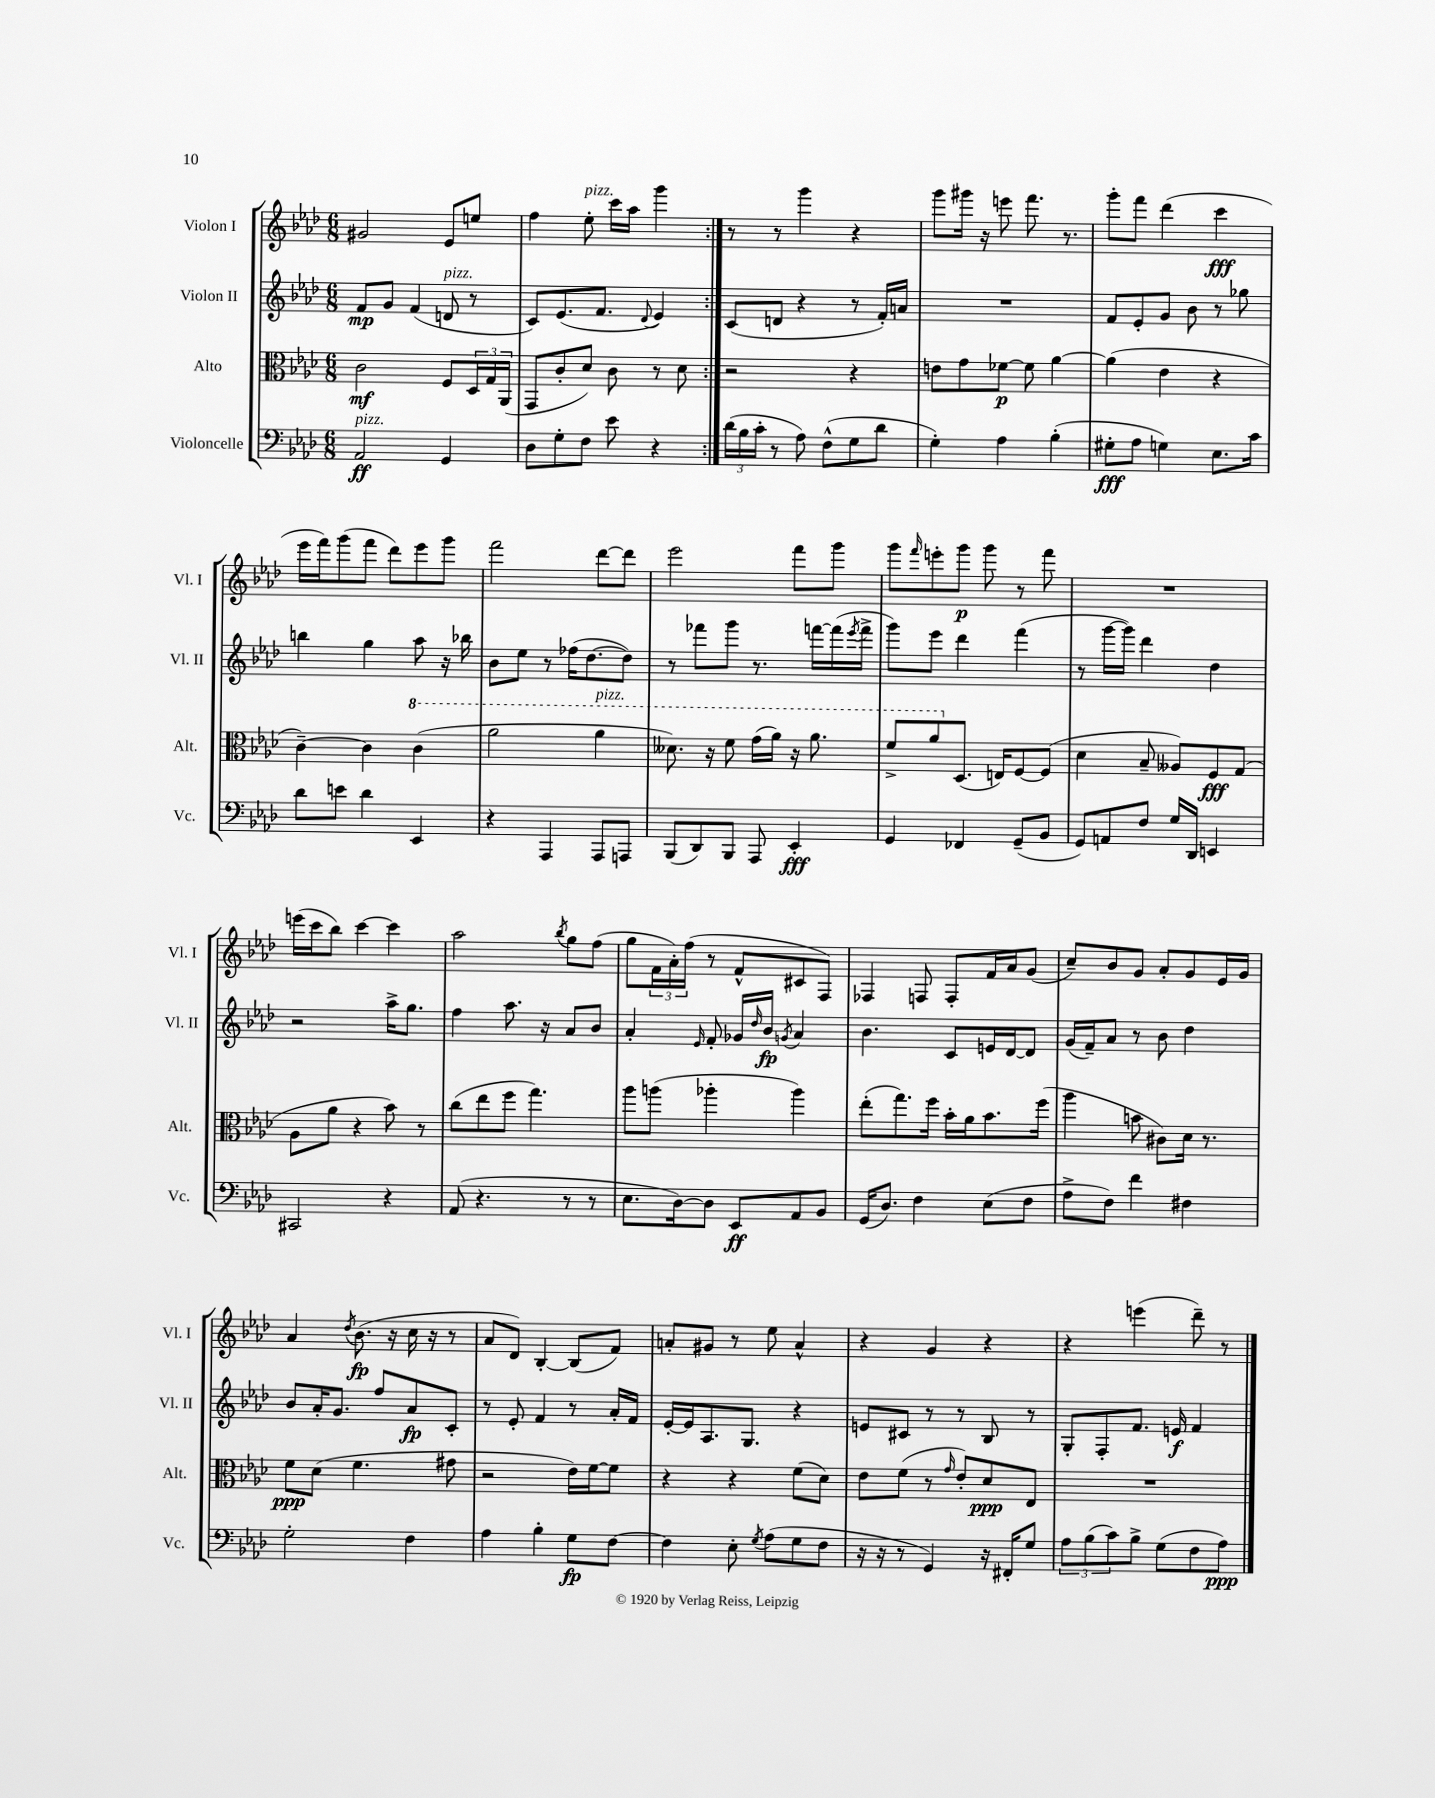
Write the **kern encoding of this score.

**kern	**dynam	**kern	**dynam	**kern	**dynam	**kern	**dynam
*part4	*part4	*part3	*part3	*part2	*part2	*part1	*part1
*staff4	*staff4	*staff3	*staff3	*staff2	*staff2	*staff1	*staff1
*I"Violoncelle	*	*I"Alto	*	*I"Violon II	*	*I"Violon I	*
*I'Vc.	*	*I'Alt.	*	*I'Vl. II	*	*I'Vl. I	*
*clefF4	*	*clefC3	*	*clefG2	*	*clefG2	*
*k[b-e-a-d-]	*	*k[b-e-a-d-]	*	*k[b-e-a-d-]	*	*k[b-e-a-d-]	*
*M6/8	*	*M6/8	*	*M6/8	*	*M6/8	*
=1	=1	=1	=1	=1	=1	=1	=1
!LO:TX:a:i:t=pizz.	!	!	!	!	!	!	!
2AA-/	ff	2c\	mf	8f/L	mp	2g#X/	.
.	.	.	.	8g/J	.	.	.
.	.	.	.	(4f/	.	.	.
!	!	!	!	!LO:TX:a:i:t=pizz.	!	!	!
4GG/	.	8F/L	.	8dn/	.	8e-/L	.
.	.	24D-/L	.	8r	.	8een/J	.
.	.	24G/	.	.	.	.	.
.	.	(24AA-/JJ	.	.	.	.	.
=2	=2	=2	=2	=2	=2	=2	=2
8D-\L	.	8GG/L	.	8c/L)	.	4ff\	.
8G'\	.	8c'/	.	(8.e-/	.	.	.
!	!	!	!	!	!	!LO:TX:a:i:t=pizz.	!
8F\J	.	8d-/J)	.	.	.	8ee-'\	.
.	.	.	.	8.f/J	.	.	.
8e-\	.	8c\	.	.	.	16ccc\LL	.
.	.	.	.	.	.	16aa-\JJ	.
.	.	.	.	8qqd-/	.	.	.
4r	.	8r	.	4e-/)	.	4ggg\	.
.	.	8d-\	.	.	.	.	.
=3:|!	=3:|!	=3:|!	=3:|!	=3:|!	=3:|!	=3:|!	=3:|!
(24d-\LL	.	2r	.	(8c/L	.	8r	.
24B-\	.	.	.	.	.	.	.
24c'\JJ	.	.	.	.	.	.	.
8r	.	.	.	8dn/J	.	8r	.
8A-\)	.	.	.	4r	.	4ggg\	.
(8F^^\L	.	.	.	.	.	.	.
8G\	.	4r	.	8r	.	4r	.
8d-\J	.	.	.	16f'/LL)	.	.	.
.	.	.	.	16an/JJ	.	.	.
=4	=4	=4	=4	=4	=4	=4	=4
4G'\)	.	8en\L	.	2.r	.	8ggg\L	.
.	.	8g\	.	.	.	16ggg#X\Jk	.
.	.	.	.	.	.	16r	.
4A-\	.	[8f-X\J	p	.	.	8eeen\	.
.	.	8f-\]	.	.	.	8.fff\	.
(4B-'\	.	[4a-\	.	.	.	.	.
.	.	.	.	.	.	8.r	.
=5	=5	=5	=5	=5	=5	=5	=5
8G#X'\L	fff	(4a-\]	.	8f/L	.	8ggg'\L	.
8A-\J	.	.	.	8e-'/	.	8fff\J	.
4Gn\)	.	4e-\	.	8g/J	.	(4ddd-\	.
.	.	.	.	8b-\	.	.	.
8.E-\L	.	4r	.	8r	.	4ccc\	fff
.	.	.	.	8gg-X\	.	.	.
16c\Jk	.	.	.	.	.	.	.
!!LO:LB:g=z
=6	=6	=6	=6	=6	=6	=6	=6
8d-\L	.	[4c~\)	.	4bbn\	.	16eee-\LL	.
.	.	.	.	.	.	16fff\J)	.
8en\J	.	.	.	.	.	(8ggg\	.
4d-\	.	4c\]	.	4gg\	.	8fff\J	.
.	.	.	.	.	.	8ddd-\L)	.
*	*	*8va	*	*	*	*	*
4EE-/	.	(4cc\	.	8aa-\	.	8eee-\	.
.	.	.	.	16r	.	8ggg\J	.
.	.	.	.	16bb-X\	.	.	.
=7	=7	=7	=7	=7	=7	=7	=7
4r	.	2aa-\	.	8b-\L	.	2fff\	.
.	.	.	.	8ee-\J	.	.	.
4AAA-/	.	.	.	8r	.	.	.
.	.	.	.	(16ff-X\KL	.	.	.
.	.	.	.	[8.dd-\	.	.	.
!	!	!LO:TX:a:i:t=pizz.	!	!	!	!	!
8AAA-/L	.	4aa-\	.	.	.	[8ddd-\L	.
8AAAn/J	.	.	.	8dd-\J])	.	8ddd-\J]	.
=8	=8	=8	=8	=8	=8	=8	=8
(8BBB-/L	.	8.dd--X\)	.	8r	.	2eee-\	.
8DD-/)	.	.	.	8fff-X\L	.	.	.
.	.	16r	.	.	.	.	.
8BBB-/J	.	8ff\	.	8ggg\J	.	.	.
8AAA-/	.	(16gg\LL	.	8.r	.	.	.
.	.	16aa-\JJ)	.	.	.	.	.
4EE-'/	fff	16r	.	.	.	8fff\L	.
.	.	8.aa-\	.	[16fffn\LL	.	.	.
.	.	.	.	(16fff\]	.	8ggg\J	.
.	.	.	.	8qeee-/	.	.	.
.	.	.	.	16fff^\JJ	.	.	.
=9	=9	=9	=9	=9	=9	=9	=9
4GG/	.	8ff^/L	.	8ggg\L)	.	8ggg\L	.
.	.	.	.	.	.	16qqfff/	.
.	.	8aa-/	.	8eee-\J	.	8eeen'\	.
*	*	*X8va	*	*	*	*	*
4FF-X/	.	(8.D-/J	.	4ddd-\	.	8ggg\J	p
.	.	.	.	.	.	8ggg\	.
.	.	16En/KL)	.	.	.	.	.
(8GG~/L	.	[8F/	.	(4fff\	.	8r	.
8BB-/J	.	(8F/J]	.	.	.	8fff\	.
=10	=10	=10	=10	=10	=10	=10	=10
8GG/L)	.	4d-\	.	8r	.	2.r	.
8AAn/	.	.	.	[16ggg\LL	.	.	.
.	.	.	.	16ggg\JJ])	.	.	.
8F/J	.	8B-~/	.	4ddd-\	.	.	.
16G/LL	.	8A--X/L)	.	.	.	.	.
16DD-/JJ	.	.	.	.	.	.	.
4EEn/	.	8F/	fff	4dd-\	.	.	.
.	.	(8G/J	.	.	.	.	.
!!LO:LB:g=z
=11	=11	=11	=11	=11	=11	=11	=11
2CC#X/	.	8A-\L	.	2r	.	(16eeen\LL	.
.	.	.	.	.	.	16ccc\J	.
.	.	8a-\J	.	.	.	8bb-\J)	.
.	.	4r	.	.	.	[4ccc\	.
4r	.	8b-\)	.	16aa-^\KL	.	4ccc\]	.
.	.	.	.	8.gg\J	.	.	.
.	.	8r	.	.	.	.	.
=12	=12	=12	=12	=12	=12	=12	=12
(8AA-/	.	(8cc\L	.	4ff\	.	2aa-\	.
4.r	.	8ee-\	.	.	.	.	.
.	.	8ff\J	.	8.aa-\	.	.	.
.	.	4.gg\)	.	.	.	.	.
.	.	.	.	16r	.	.	.
.	.	.	.	.	.	8qbb-/	.
8r	.	.	.	8a-/L	.	8gg\L	.
8r	.	.	.	8b-/J	.	(8ff\J	.
=13	=13	=13	=13	=13	=13	=13	=13
8.E-\L	.	8aa-\L	.	4a-'/	.	8gg\L	.
.	.	(8aan\J	.	.	.	24f\L	.
.	.	.	.	.	.	24a-'\)	.
[16D-\k)	.	.	.	.	.	.	.
.	.	.	.	.	.	(24ff\JJ	.
.	.	.	.	16qqe-/	.	.	.
8D-\J]	.	4aa-X'\	.	8f'/	.	8r	.
8EE-/L	ff	.	.	16g-X/LL	.	8f^^/L	.
.	.	.	.	16qqdd-/	.	.	.
.	.	.	.	16b-/JJ	fp	.	.
.	.	.	.	8qgn/	.	.	.
8AA-/	.	4aa-\)	.	4a-/	.	8c#X/	.
8BB-/J	.	.	.	.	.	8F/J)	.
=14	=14	=14	=14	=14	=14	=14	=14
(16GG/KL	.	(8ee-'\L	.	4.b-\	.	4F-X/	.
8.D-/J)	.	.	.	.	.	.	.
.	.	8.gg\)	.	.	.	.	.
4F\	.	.	.	.	.	8Fn/	.
.	.	16ff\Jk	.	.	.	.	.
.	.	16b-'\LL	.	8c/L	.	8F'/L	.
.	.	16a-\J	.	.	.	.	.
(8E-\L	.	8.b-\	.	16en/L	.	16f/L	.
.	.	.	.	[16d-/J	.	16a-/J	.
8F\J	.	.	.	8d-/J]	.	(8g/J	.
.	.	(16ff\Jk	.	.	.	.	.
=15	=15	=15	=15	=15	=15	=15	=15
8A-^\L	.	4aa-\	.	(16g/LL	.	8cc~/L)	.
.	.	.	.	16f~/J)	.	.	.
8F\J)	.	.	.	8a-/J	.	8b-/	.
4f\	.	8bn\	.	8r	.	8g/J	.
.	.	8c#X\L)	.	8b-\	.	8a-'/L	.
4F#X\	.	16d-\Jk	.	4dd-\	.	8g/	.
.	.	8.r	.	.	.	.	.
.	.	.	.	.	.	16e-/L	.
.	.	.	.	.	.	16g/JJ	.
!!LO:LB:g=z
=16	=16	=16	=16	=16	=16	=16	=16
2G'\	.	8f\L	ppp	8b-/L	.	4a-/	.
.	.	(8d-\J	.	16a-'/K	.	.	.
.	.	.	.	8.g/J	.	.	.
.	.	.	.	.	.	8qdd-/	.
.	.	4.f\	.	.	.	(8.b-\	fp
.	.	.	.	8ff/L	.	.	.
.	.	.	.	.	.	16r	.
4F\	.	.	.	8a-/	fp	16cc\	.
.	.	.	.	.	.	16r	.
.	.	8g#X\	.	8c'/J	.	8r	.
=17	=17	=17	=17	=17	=17	=17	=17
4A-\	.	2r	.	8r	.	8a-/L	.
.	.	.	.	8e-'/	.	8d-/J)	.
4B-'\	.	.	.	4f/	.	[4B-'/	.
8G\L	fp	16e-\LL)	.	8r	.	(8B-/L]	.
.	.	[16f\J	.	.	.	.	.
[8F\J	.	8f\J]	.	16a-'/LL	.	8f/J)	.
.	.	.	.	16f/JJ	.	.	.
=18	=18	=18	=18	=18	=18	=18	=18
4F\]	.	4r	.	[16e-'/LL	.	8an'/L	.
.	.	.	.	16e-/J]	.	.	.
.	.	.	.	8.A-/	.	8g#X/J	.
8E-'\	.	4r	.	.	.	8r	.
.	.	.	.	8.G/J	.	.	.
8qG/	.	.	.	.	.	.	.
(8A-\L	.	.	.	.	.	8ee-\	.
8G\	.	(8f\L	.	4r	.	4a^^/	.
8F\J	.	8d-\J)	.	.	.	.	.
=19	=19	=19	=19	=19	=19	=19	=19
16r	.	8e-\L	.	8en/L	.	4r	.
16r	.	.	.	.	.	.	.
8r	.	(8f\J	.	8c#X/J	.	.	.
4GG/)	.	8r	.	8r	.	4g/	.
.	.	16qqg/	.	.	.	.	.
.	.	8e-'/L)	.	8r	.	.	.
16r	.	8d-/	ppp	8B-/	.	4r	.
16FF#X'/KL	.	.	.	.	.	.	.
8G/J	.	8E-/J	.	8r	.	.	.
=20	=20	=20	=20	=20	=20	=20	=20
12A-\L	.	2.r	.	8G'/L	.	4r	.
(12B-\	.	.	.	.	.	.	.
.	.	.	.	8F'/	.	.	.
12c\)	.	.	.	.	.	.	.
8B-^\J	.	.	.	8.f/J	.	(4eeen\	.
(8G\L	.	.	.	.	.	.	.
.	.	.	.	16en/	f	.	.
8F\	.	.	.	4f/	.	8ddd-~\)	.
8A-\J)	ppp	.	.	.	.	8r	.
==	==	==	==	==	==	==	==
*-	*-	*-	*-	*-	*-	*-	*-
